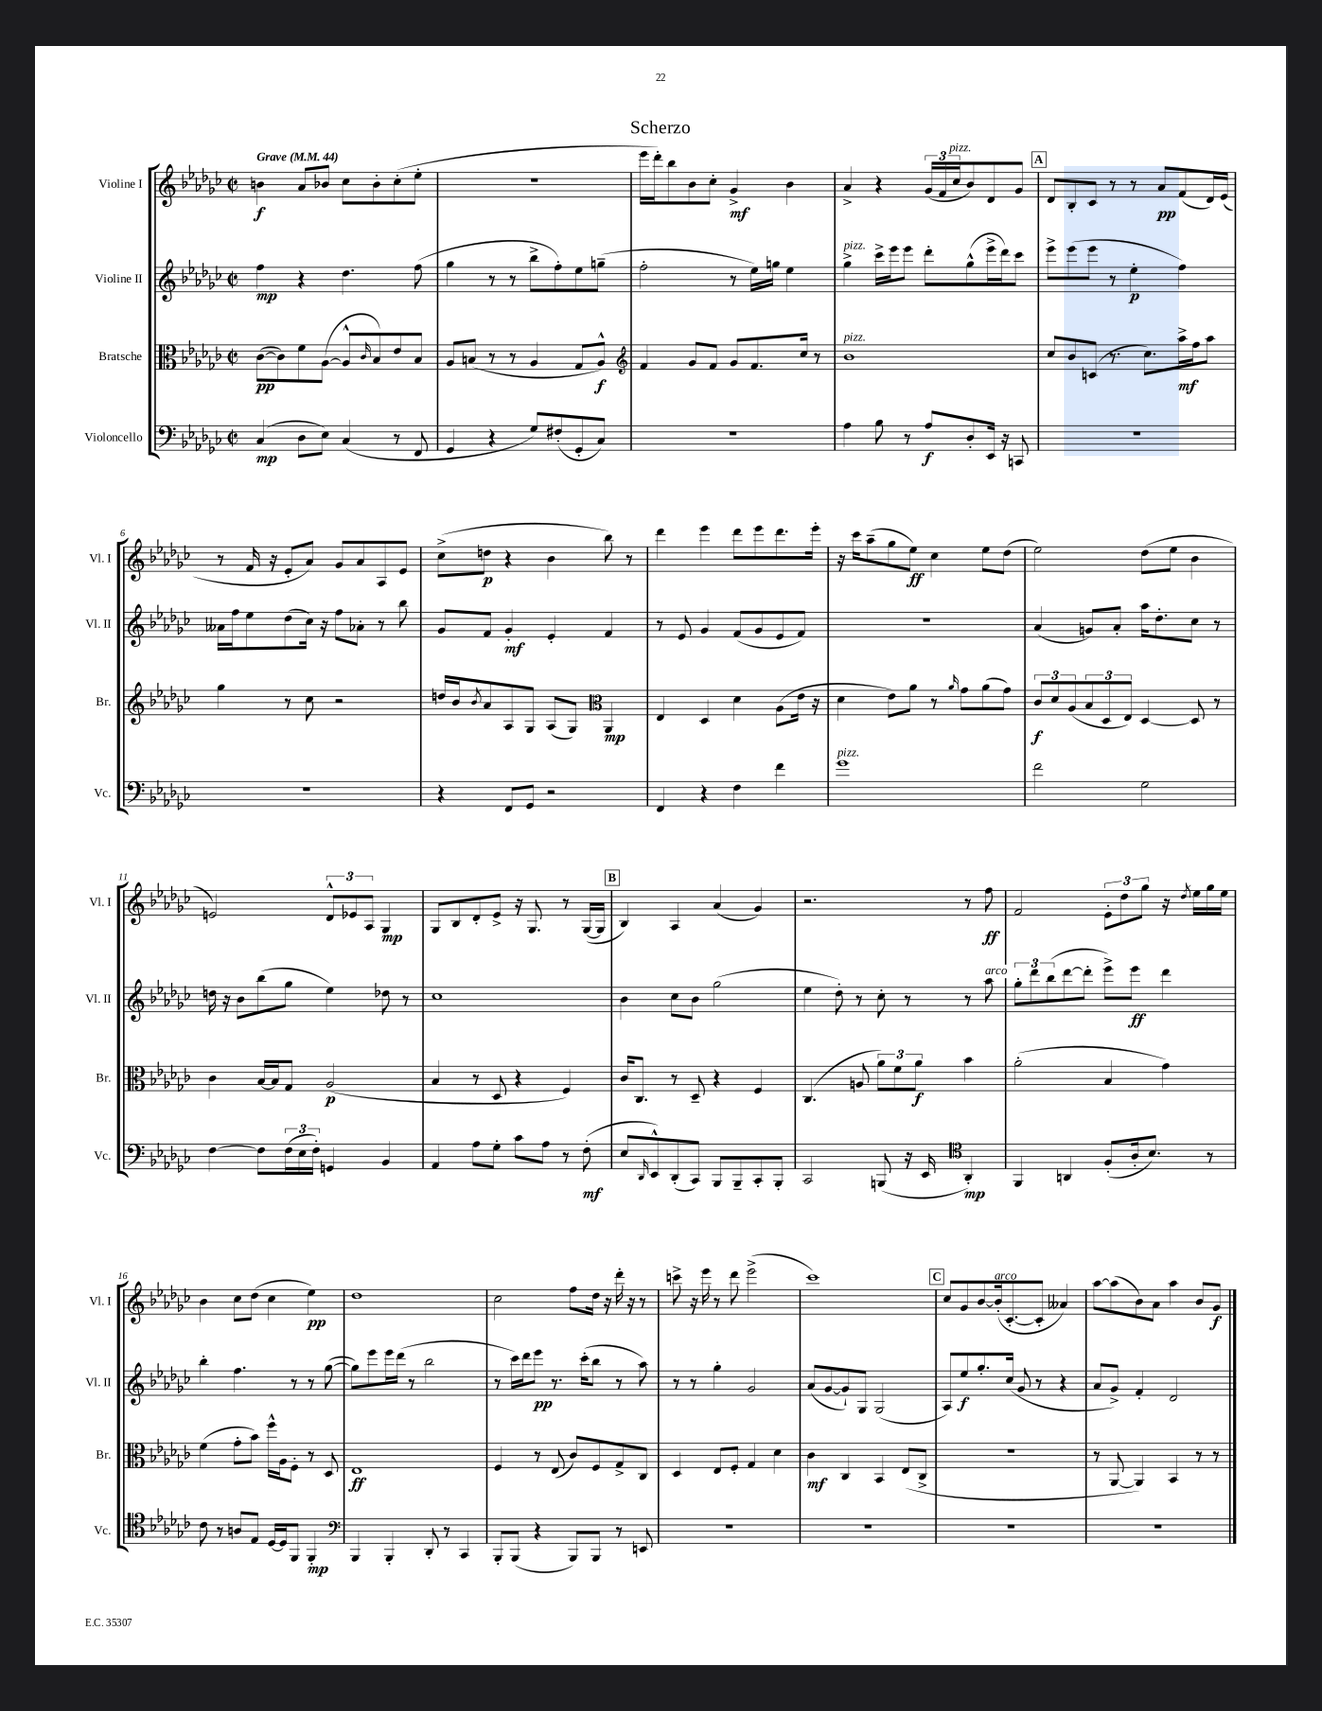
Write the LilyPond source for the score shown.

\header { title = "Scherzo" }
<<
\new StaffGroup <<
\new Staff = "s0" \with { instrumentName = "Violine I" shortInstrumentName = "Vl. I" } {
    \clef treble \key ges \major \defaultTimeSignature \time 2/2 \tempo "Grave" 4 = 44
    b'4\f aes'8 bes'8 ces''8 bes'8-. ces''8-.( ees''8-. |
    r1 |
    ees'''16 des'''16-.) bes''8 bes'8 ces''8-. ges'4->\mf bes'4 |
    aes'4-> r4 \tuplet 3/2 { ges'16( f'16 ces''16^\markup { \italic "pizz." } } bes'8) des'8 ges'8 |
    \mark \markup { \box "A" } des'8 bes8-. ces'8 r8 r8 aes'8\pp f'8( des'16) ees'16( |
    r8 f'16 r16 ees'8-. aes'8) ges'8 aes'8 aes8 ees'8 |
    ces''8->( d''8\p r4 bes'4 bes''8) r8 |
    des'''4 ees'''4 des'''8 ees'''8 des'''8. ees'''16-. |
    r16 ces'''16 aes''8--( ges''8 ees''8\ff) ces''4 ees''8 des''8( |
    ees''2) des''8( ees''8 bes'4 |
    e'2) \tuplet 3/2 { des'8-^ ees'8 aes8 } ges4\mp |
    ges8 bes8 des'8-. ees'8-> r16 ges8. r8 ges16~( ges16 |
    \mark \markup { \box "B" } bes4) aes4 aes'4( ges'4) |
    r2. r8 f''8\ff |
    f'2 \tuplet 3/2 { ees'8-. des''8 ges''8 } r16 \acciaccatura { des''8 } ees''16 ges''16 ees''16 |
    bes'4 ces''8 des''8( ces''4 ees''4\pp) |
    des''1 |
    ces''2 f''8 des''16 r16 des'''16-. r16 r8 |
    c'''8-> r16 ees'''16 r8 des'''8 ees'''2->( |
    ces'''1) |
    \mark \markup { \box "C" } ces''8 ges'8 bes'8~ bes'16-.^\markup { \italic "arco" }( ces'8.~-. ces'8-. aeses'4) |
    aes''8~ aes''8( bes'8) aes'8 aes''4 bes'8 ges'8\f \bar "|." |
}
\new Staff = "s1" \with { instrumentName = "Violine II" shortInstrumentName = "Vl. II" } {
    \clef treble \key ges \major \defaultTimeSignature \time 2/2
    f''4\mp r4 des''4. f''8( |
    ges''4 r8 r8 bes''8-> f''8-.) ees''8 g''8--( |
    f''2-. r8 ees''16) g''16 ees''4 |
    ges''4->^\markup { \italic "pizz." } ces'''16-> ees'''16 ees'''8 des'''8-. ges''8-^( ees'''16-> des'''16) ces'''8 |
    \mark \markup { \box "A" } ees'''8-> ees'''8( ees'''8 r8 ees''4-.\p f''4) |
    aeses'16 f''16 ees''8 des''8( ces''16) r16 f''8 aes'8-. r8 bes''8 |
    ges'8 f'8 ges'4-.\mf ees'4-. f'4 |
    r8 ees'8 ges'4 f'8( ges'8 ees'8 f'8) |
    R1 |
    aes'4( g'8) aes'8-. aes''16 des''8.-. ces''8 r8 |
    d''16 r16 bes'8 bes''8( ges''8 ees''4) des''8 r8 |
    ces''1 |
    \mark \markup { \box "B" } bes'4 ces''8 bes'8 ges''2( |
    ees''4 des''8-.) r8 ces''8-. r8 r8 aes''8^\markup { \italic "arco" } |
    \tuplet 3/2 { ges''8-. des'''8 bes''8( } des'''8~ des'''8-. ees'''8->) ees'''8\ff des'''4 |
    bes''4-. f''4. r8 r8 ges''8~( |
    ges''8) ees'''8 ees'''16 des'''16( r8 bes''2 |
    r8 ces'''16) des'''16 ees'''8\pp r8. ces'''16-.( bes''8 r8 aes''8) |
    r8 r8 ges''4-. ges'2 |
    aes'8( ges'8~ ges'8-!) ges8 ges2( |
    \mark \markup { \box "C" } aes8) ees''8\f ges''8.-. ces''16( ges'8 r8 r4 |
    aes'8 ges'8->) f'4-. des'2 \bar "|." |
}
\new Staff = "s2" \with { instrumentName = "Bratsche" shortInstrumentName = "Br." } {
    \clef alto \key ges \major \defaultTimeSignature \time 2/2
    ces'8~\pp( ces'8) f'8 aes8~( aes8-^ \grace { ces'16 } bes8) ees'8 bes8 |
    aes8 b8( r8 r8 aes4 ges8 aes8-^\f) |
    \clef treble f'4 ges'8 f'8 ges'8 f'8. ces''16 r8 |
    bes'1^\markup { \italic "pizz." } |
    \mark \markup { \box "A" } ces''8 bes'8 c'8( r8. ces''8.) aes''16->\mf f''16 aes''8 |
    ges''4 r8 ces''8 r2 |
    d''16 bes'16 \acciaccatura { bes'8 } aes'8 aes8 ges8 aes8( ges8) \clef alto aes,4\mp |
    ees4 des4 des'4 aes8( ees'16 r16 |
    des'4 ees'8) aes'8 r8 \grace { aes'16 } ges'8 aes'8( ges'8) |
    \tuplet 3/2 { ces'8\f des'8 aes8( } \tuplet 3/2 { bes8 des8 ees8) } des4~ des8 r8 |
    ces'4 bes16~ bes16 ges8 aes2\p( |
    bes4 r8 des8 r4 f4) |
    \mark \markup { \box "B" } ces'16 ces8. r8 des8-- r4 f4 |
    ces4.( a8 \tuplet 3/2 { aes'8) f'8 aes'8\f } bes'4 |
    aes'2-.( bes4 ges'4) |
    f'4( ges'8-. bes'8) f''16-^ aes16 f8-. r8 des8 |
    ees1\ff |
    f4 r8 ees8( ces'8) f8 ges8-> ces8 |
    des4 ees8 f8-. ges4 des'4 |
    ces'4\mf ces4 bes,4 ees8( ces8-> |
    \mark \markup { \box "C" } R1 |
    r8 aes,8~ aes,4) bes,4 r8 r8 \bar "|." |
}
\new Staff = "s3" \with { instrumentName = "Violoncello" shortInstrumentName = "Vc." } {
    \clef bass \key ges \major \defaultTimeSignature \time 2/2
    ces4\mp( des8 ees8) ces4( r8 f,8 |
    ges,4 r4 ges8) fis8-.( ges,8-. ces8) |
    r1 |
    aes4 bes8 r8 aes8\f des8-. ees,16 r16 c,8 |
    \mark \markup { \box "A" } R1 |
    R1 |
    r4 f,8 ges,8 r2 |
    f,4 r4 f4 f'4 |
    ges'1^\markup { \italic "pizz." } |
    f'2 ges2 |
    f4~ f8 \tuplet 3/2 { f16( ees16 f16-.) } g,4 bes,4 |
    aes,4 aes8 ges8-. ces'8 aes8 r8 f8-.\mf( |
    \mark \markup { \box "B" } ees8 \grace { des,16 } ees,8-^) des,8-.( ces,8) bes,,8 bes,,8-- ces,8-. bes,,8-. |
    ces,2 b,,8( r16 ees,16 \clef tenor aes,4-.\mp) |
    f,4 a,4 f8-.( aes16-. bes8.) r8 |
    ces'8 r8 a8 ees8 des16~ des16 f,8 f,4-.\mp |
    \clef bass bes,,4 bes,,4-. des,8-. r8 ces,4 |
    bes,,8-. bes,,8( r4 bes,,8) bes,,8 r8 e,8 |
    R1 |
    R1 |
    \mark \markup { \box "C" } R1 |
    R1 \bar "|." |
}
>>
>>
